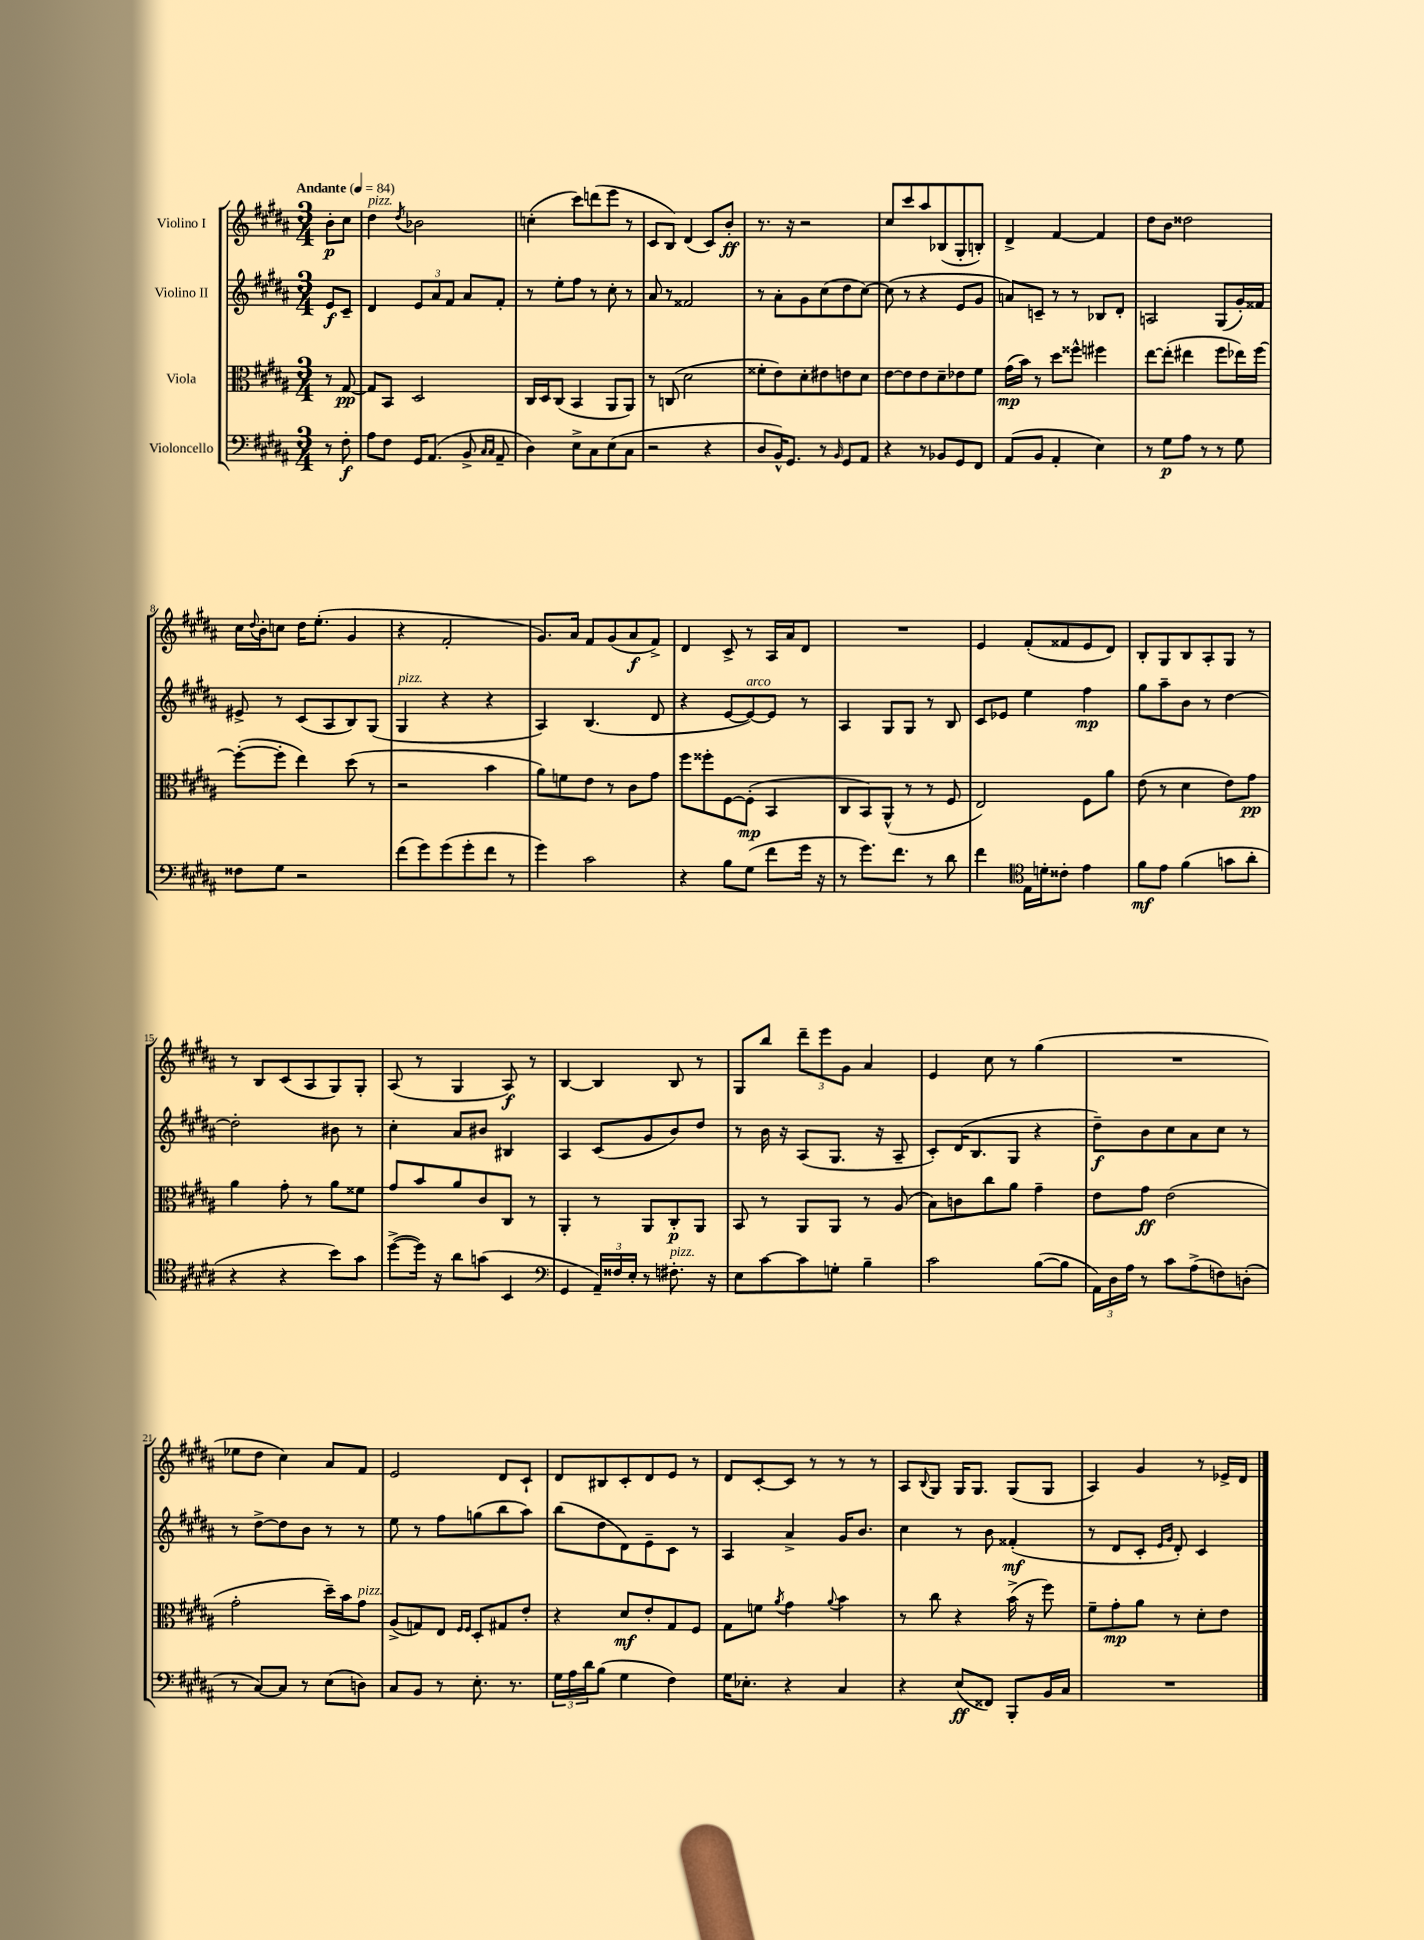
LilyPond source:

<<
\new StaffGroup <<
\new Staff = "s0" \with { instrumentName = "Violino I" } {
    \clef treble \key b \major \numericTimeSignature \time 3/4 \partial 4 \tempo "Andante" 4 = 84
    b'8-.\p cis''8 |
    dis''4^\markup { \italic "pizz." } \acciaccatura { dis''8 } bes'2 |
    c''4-.( cis'''8) d'''8( e'''8 r8 |
    cis'8 b8) dis'4( cis'8) b'8-.\ff |
    r8. r16 r2 |
    cis''8 cis'''8 ais''8 bes8( gis8-. b8-.) |
    dis'4-> fis'4~ fis'4 |
    dis''8 b'8 disis''2 |
    cis''16 \appoggiatura { dis''8 } b'16-. c''8 dis''16 e''8.-.( gis'4 |
    r4 fis'2-. |
    gis'8.) ais'16 fis'8 gis'8( ais'8\f fis'8->) |
    dis'4 cis'8-> r8 ais16 ais'16 dis'8 |
    R2. |
    e'4 fis'8-.( fisis'8 e'8 dis'8) |
    b8-. gis8 b8 ais8-. gis8 r8 |
    r8 b8 cis'8( ais8 gis8) gis8-. |
    ais8( r8 gis4 ais8\f) r8 |
    b4~ b4 b8 r8 |
    gis8 b''8 \tuplet 3/2 { dis'''8-- e'''8 gis'8 } ais'4 |
    e'4 cis''8 r8 gis''4( |
    R2. |
    ees''8 dis''8 cis''4) ais'8 fis'8 |
    e'2 dis'8 cis'8-! |
    dis'8 bis8 cis'8-. dis'8 e'8 r8 |
    dis'8 cis'8~-. cis'8 r8 r8 r8 |
    ais8 \appoggiatura { b8 } gis8 gis16 gis8. gis8( gis8 |
    ais4) gis'4 r8 ees'16-> dis'16 \bar "|." |
}
\new Staff = "s1" \with { instrumentName = "Violino II" } {
    \clef treble \key b \major \numericTimeSignature \time 3/4 \partial 4
    e'8\f cis'8-- |
    dis'4 \tuplet 3/2 { e'8 ais'8 fis'8 } ais'8 fis'8-. |
    r8 e''8-. fis''8 r8 cis''8-. r8 |
    ais'8 r8 fisis'2 |
    r8 ais'8-. gis'8 cis''8( dis''8 cis''8~) |
    cis''8( r8 r4 e'8 gis'8 |
    a'8) c'8-- r8 r8 bes8 dis'8-. |
    a2 gis8( gis'16-.) fisis'16 |
    eis'8-> r8 cis'8( ais8 b8) gis8( |
    gis4^\markup { \italic "pizz." } r4 r4 |
    ais4) b4.( dis'8 |
    r4 e'8~ e'8~^\markup { \italic "arco" }) e'8 r8 |
    ais4 gis8 gis8 r8 b8 |
    cis'8 ees'8 e''4 fis''4\mp |
    gis''8 ais''8-- b'8 r8 dis''4~ |
    dis''2-. bis'8 r8 |
    cis''4-. ais'8 bis'8 bis4 |
    ais4 cis'8( gis'8 b'8) dis''8 |
    r8 b'16 r16 ais8( gis8. r16 ais8-- |
    cis'8-.) dis'16( b8. gis8 r4 |
    dis''8--\f) b'8 cis''8 ais'8 cis''8 r8 |
    r8 dis''8~-> dis''8 b'8 r8 r8 |
    e''8 r8 fis''8 g''8( b''8 ais''8) |
    b''8( dis''8 dis'8) e'8-- cis'8 r8 |
    ais4 ais'4-> gis'16 b'8. |
    cis''4 r8 b'8 fisis'4-.\mf( |
    r8 dis'8 cis'8-. \grace { e'16 gis'16 } dis'8-.) cis'4 \bar "|." |
}
\new Staff = "s2" \with { instrumentName = "Viola" } {
    \clef alto \key b \major \numericTimeSignature \time 3/4 \partial 4
    r8 gis8~\pp |
    gis8 b,8 dis2 |
    cis16 dis16 cis8( b,4 ais,8 ais,8) |
    r8 c8( dis'2 |
    fisis'8-. e'8) dis'8-. eis'8 e'8 dis'8 |
    e'8~ e'8 e'8 dis'8-- ees'8 fis'8 |
    gis'16\mp( b'16) r8 dis''8 fisis''8-^ fis''4 |
    e''8~ e''8-.( eis''4 fis''8 ees''16) fis''16~ |
    fis''8~-.( fis''8-. e''4) dis''8( r8 |
    r2 b'4 |
    ais'8) f'8 e'8 r8 cis'8 gis'8 |
    fis''8 fisis''8-. fis8~ fis8-.\mp( b,4 |
    cis8 b,8) ais,8-^( r8 r8 fis8 |
    e2) fis8 ais'8 |
    e'8( r8 dis'4 e'8) gis'8\pp |
    ais'4 gis'8-. r8 ais'8 fisis'8 |
    gis'8 b'8 ais'8 cis'8 cis8 r8 |
    ais,4-. r8 ais,8 cis8-.\p ais,8 |
    b,8 r8 ais,8 ais,8 r8 ais8( |
    b8) c'8 cis''8 ais'8 gis'4-- |
    e'8 gis'8\ff e'2( |
    gis'2-. dis''16--) b'16 gis'8^\markup { \italic "pizz." } |
    ais8->( g8) e8 \grace { fis16 fis16 } dis8-. gis8 e'8-. |
    r4 dis'8\mf e'8-. gis8 fis8 |
    gis8 f'8 \acciaccatura { ais'8 } gis'4 \appoggiatura { ais'8 } b'4 |
    r8 cis''8 r4 b'16->( r16 fis''8) |
    fis'8-- gis'8-.\mp ais'8 r8 dis'8-. e'8 \bar "|." |
}
\new Staff = "s3" \with { instrumentName = "Violoncello" } {
    \clef bass \key b \major \numericTimeSignature \time 3/4 \partial 4
    r8 fis8-.\f |
    ais8 fis8 gis,16 ais,8.( b,8-> \grace { cis16 cis16 } ais,8-- |
    dis4) e8-> cis8 e8( cis8 |
    r2 r4 |
    dis8 b,16-^) gis,8. r8 \grace { b,16 } gis,8 ais,8 |
    r4 r8 bes,8 gis,8 fis,8 |
    ais,8( b,8 ais,4-. e4) |
    r8 gis8\p ais8 r8 r8 gis8 |
    fisis8 gis8 r2 |
    fis'8( gis'8) gis'8( gis'8-. fis'8 r8 |
    gis'4) cis'2 |
    r4 b8 gis8( fis'8 gis'16 r16 |
    r8 gis'8.) fis'8. r8 dis'8 |
    fis'4 \clef tenor e16 d'16-. cisis'8-. e'4 |
    fis'8\mf e'8 fis'4( g'8 ais'8-. |
    r4 r4 b'8) gis'8 |
    dis''8~->( dis''16) r16 ais'8 g'8( b,4 |
    \clef bass gis,4 \tuplet 3/2 { ais,16--) fisis16 e16-. } r8 fis8.-.^\markup { \italic "pizz." } r16 |
    e8 cis'8~ cis'8 g8-. b4-- |
    cis'2 b8~( b8 |
    \tuplet 3/2 { ais,16) dis16 ais16 } r8 cis'8 ais8->( f8) d8-.( |
    r8 cis8~) cis8 r8 e8( d8) |
    cis8 b,8 r8 e8.-. r8. |
    \tuplet 3/2 { gis16 ais16 dis'16 } b8( gis4 fis4) |
    gis16 ees8.-. r4 cis4 |
    r4 e8\ff( fisis,8) b,,8-. b,16 cis16 |
    R2. \bar "|." |
}
>>
>>
